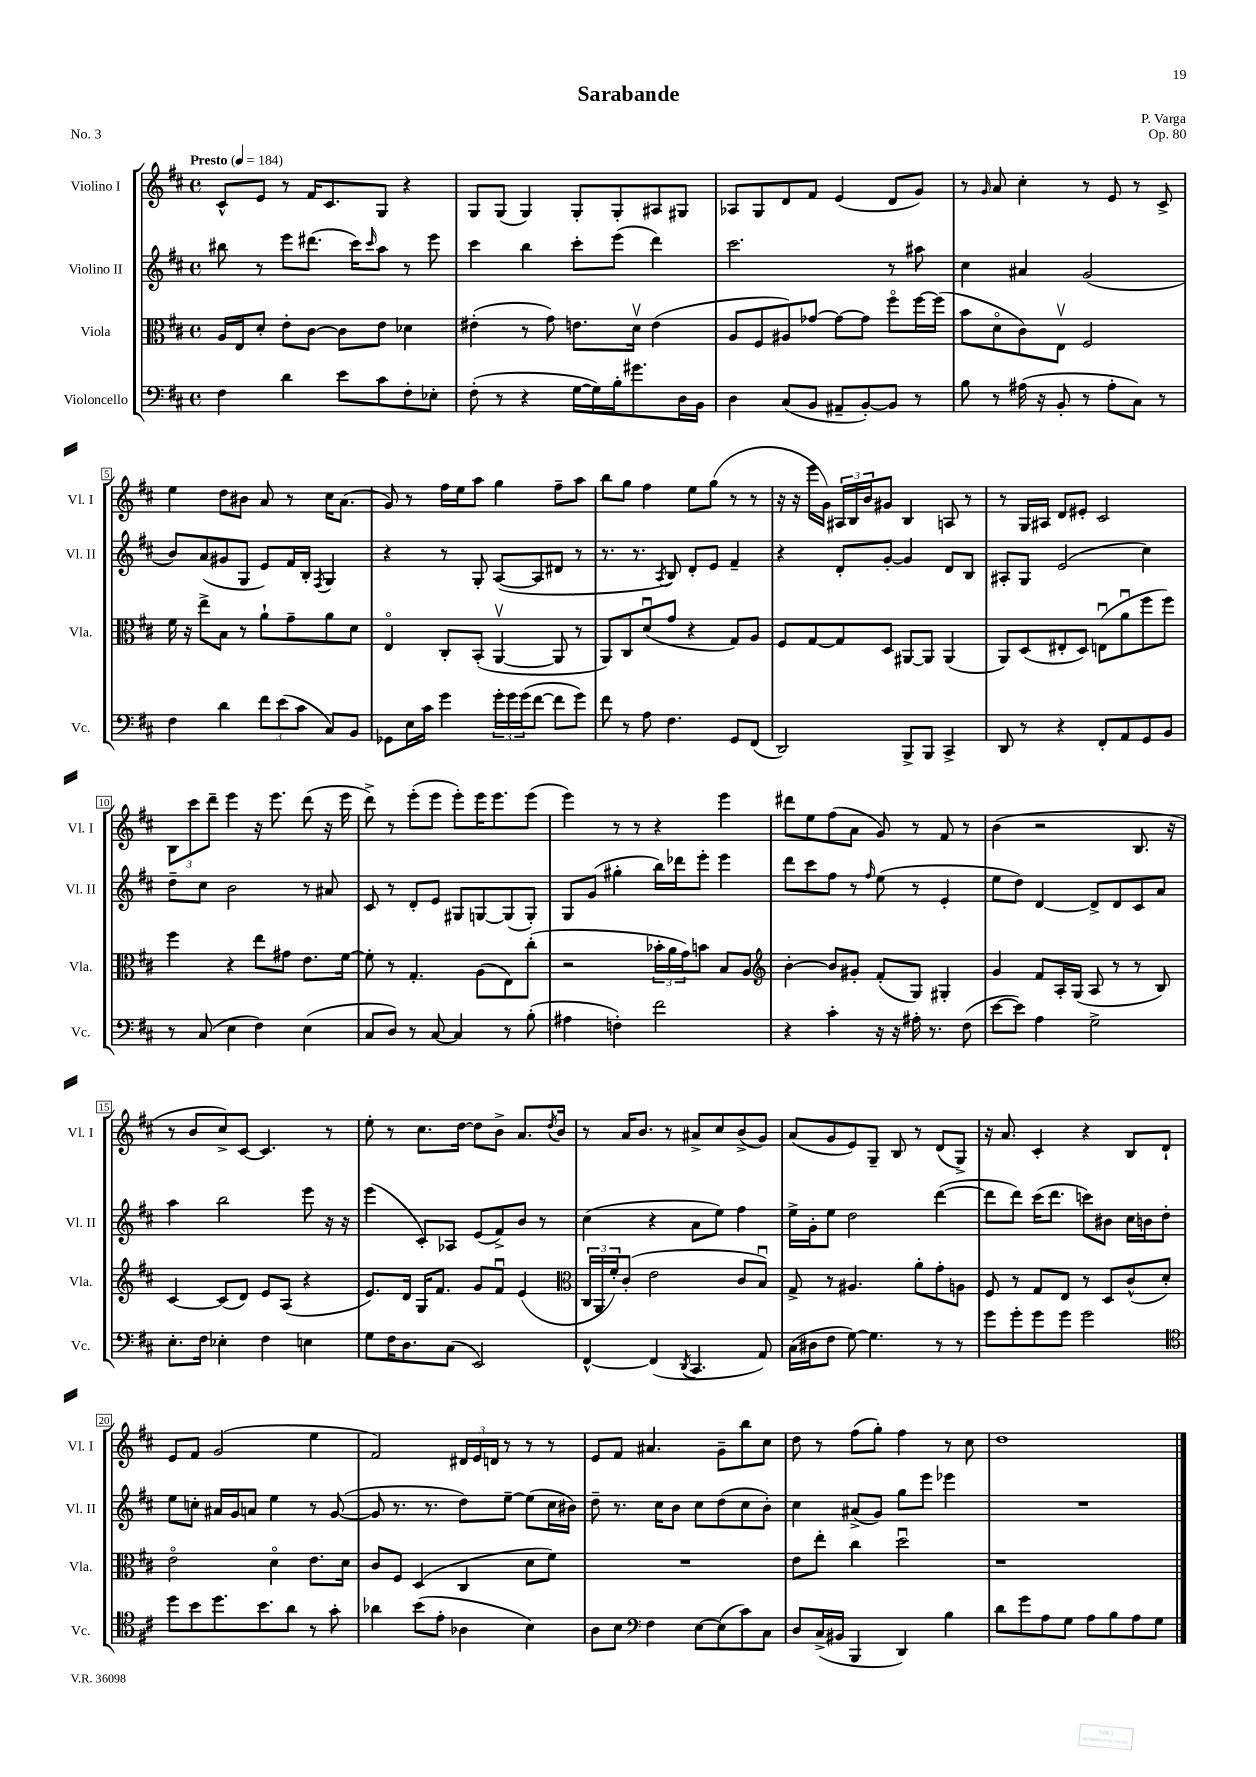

**kern	**kern	**kern	**kern
*part4	*part3	*part2	*part1
*staff4	*staff3	*staff2	*staff1
*I"Violoncello	*I"Viola	*I"Violino II	*I"Violino I
*I'Vc.	*I'Vla.	*I'Vl. II	*I'Vl. I
*clefF4	*clefC3	*clefG2	*clefG2
*k[f#c#]	*k[f#c#]	*k[f#c#]	*k[f#c#]
*M4/4	*M4/4	*M4/4	*M4/4
*met(c)	*met(c)	*met(c)	*met(c)
*MM184	*MM184	*MM184	*MM184
=1	=1	=1	=1
!	!	!	!LO:TX:a:B:t=Presto
4F#\	16A/LL	8bb#X\	8c#^^/L
.	16E/J	.	.
.	8d'/J	8r	8e/J
4d\	8e'\L	8eee\L	8r
.	[8c#\J	(8.ddd#X\J	16f#/KL
.	.	.	8.c#/
8e\L	8c#\L]	.	.
.	.	16ccc#\KL)	.
.	.	16qqccc#/	.
8c#\	8e\J	8aa\J	8G/J
8F#'\	4d-X\	8r	4r
8E-X'\J	.	8eee\	.
=2	=2	=2	=2
(8F#'\	(4e#X'\	4ccc#\	8G/L
8r	.	.	(8G/J
4r	8r	4bb\	4G/)
.	8g\)	.	.
[16G\LL	8.en\L	8ccc#'\L	8G'/L
16G\])	.	.	.
16B'\J	.	(8eee\J	8G'/
8.g#X\	16dv\Jk	.	.
.	(4e\	4ddd\)	8A#X/
16D\L	.	.	8G#X/J
16BB\JJ	.	.	.
=3	=3	=3	=3
4D\	8A/L	2.ccc#\	8A-X/L
.	8F#/	.	8G/
(8C#/L	8A#X/)	.	8d/
8BB/J	[8g-X/J	.	8f#/J
8AA#X~/L	8g-\L_	.	(4e/
[8BB'/)	8g-\J]	.	.
8BB/J]	8ff#\L	8r	8d/L
8r	[16ff#\L	8aa#X\	8g/J)
.	(16ff#\JJ]	.	.
=4	=4	=4	=4
8B\	8b\L	4cc#\	8r
.	.	.	16qqg/
8r	8d\	.	8a/
(16A#X\	8c#\)	4a#X/	4cc#'\
16r	.	.	.
8BB'/	8Ev\J	.	.
8r	2F#/	(2g/	8r
8A#'\L	.	.	8e/
8C#\J)	.	.	8r
8r	.	.	8c#^/
!!LO:LB:g=z
=5	=5	=5	=5
4F#\	16f#\	8b/L)	4ee\
.	16r	.	.
.	8ee^\L	(8a/	.
4d\	8B\J	8g#X/	8dd\L
.	8r	8G/J	8b#X\J
12f#\L	8a`\L	8e/L)	8a/
(12e\	.	.	.
.	8g~\	16f#/L	8r
12c#\J	.	.	.
.	.	16B'/JJ	.
.	.	8qF#/	.
8C#/L)	8a\	4G/	16cc#\KL
.	.	.	(8.a\J
8BB/J	8d\J	.	.
=6	=6	=6	=6
8GG-X\L	4E/	4r	8g/)
16E\L	.	.	8r
16c#\JJ	.	.	.
4g\	8C#'/L	8r	16ff#\LL
.	.	.	16ee\J
.	(8BB'/J	8G'/	8aa\J
24g'\LL	[4AAv/	([8A/L	4gg\
24g\	.	.	.
(24g\J	.	.	.
[8f#\J	.	8A/]	.
8f#\L]	8AA/]	8d#X/J	8ff#~\L
8g\J)	8r	8r	8aa\J
=7	=7	=7	=7
8f#\	8AA/L)	8.r	8bb\L
8r	8C#/	.	8gg\J
.	.	8.r	.
8A\	(8du/	.	4ff#\
.	.	8qA/	.
4.F#\	8g/J	8B/)	.
.	4r	8d'/L	8ee\L
.	.	8e/J	(8gg\J
8GG/L	8G/L)	4f#~/	8r
(8FF#/J	8A/J	.	8r
=8	=8	=8	=8
2DD/)	8F#/L	4r	16r
.	.	.	16r
.	[8G/	.	16eee\LL
.	.	.	16g\JJ)
.	8G/]	8d'/L	24A#X/LL
.	.	.	24B/
.	.	.	24b/J
.	8D/J	[8g'/J	8g#X/J
8BBB^/L	[8AA#X/L	4g/]	4B/
8BBB/J	8AA#/J]	.	.
4CC#^/	(4AA#/	8d/L	8An/
.	.	8B/J	8r
=9	=9	=9	=9
8DD/	8AA/L)	8A#X'/L	8r
8r	(8D/	8G/J	16G/LL
.	.	.	16A#X/JJ
4r	8E#X'/	(2e/	8d/L
.	8D/J)	.	8e#X'/J
8FF#'/L	(8Enu\L	.	2c#/
8AA/	8au\	.	.
8GG/	8ff#\	4cc#\)	.
8BB/J	8ff#\J)	.	.
!!LO:LB:g=z
=10	=10	=10	=10
8r	4ff#\	8dd~\L	12B\L
.	.	.	12ccc#\
(8C#/	.	8cc#\J	.
.	.	.	12ddd~\J
4E\	4r	2b\	4eee\
4F#\)	8ee\L	.	16r
.	.	.	8.eee\
.	8g#X\J	.	.
(4E\	8.e\L	8r	(8ddd\
.	.	8a#X/	16r
.	[16f#\Jk	.	16eee\
=11	=11	=11	=11
8C#/L	8f#'\]	8c#/	8ddd^\)
8D/J)	8r	8r	8r
8r	4.G'/	8d'/L	(8eee'\L
[8C#/	.	8e/J	8eee\J
4C#/]	.	8G#X/L	8eee'\L)
.	(8A\L	[8Gn/	16eee\K
.	.	.	8.eee\
8r	8E\)	(8G/]	.
(8B'\	(8cc#'\J	8G'/J)	(8eee\J
=12	=12	=12	=12
4A#X\	2r	8G/L	4eee\)
.	.	(8g/J	.
4Fn'\)	.	4gg#X'\	8r
.	.	.	8r
2f#\	24b-X'\LL	16bb\LL)	4r
.	24a\	.	.
.	.	16ddd-X\J	.
.	24g\J)	.	.
.	8bn\J	8eee'\J	.
.	8B/L	4eee\	4eee\
.	8A/J	.	.
=13	=13	=13	=13
*	*clefG2	*	*
4r	[4b'\	8ddd\L	8ddd#X\L
.	.	8ccc#\	8ee\
4c#'\	8b/L]	8ff#\J	(8ff#\
.	8g#X'/J	8r	8a\J
.	.	16qqff#/	.
16r	(8f#'/L	(8ee\	8g/)
16r	.	.	.
16A#X'\	8G/J)	8r	8r
8.r	.	.	.
.	4G#X'/	4e'/	8f#/
(8F#\	.	.	8r
=14	=14	=14	=14
[8e\L	4g/	8ee\L	(4b\
8e\J])	.	8dd\J)	.
4A\	8f#/L	[4d/	2r
.	16A'/L	.	.
.	(16G/JJ	.	.
2G^\	8A/	8d^/L]	.
.	8r	8d/	.
.	8r	8c#/	8.B/
.	8B/)	8a/J	.
.	.	.	16r
!!LO:LB:g=z
=15	=15	=15	=15
8.E'\L	[4c#/	4aa\	8r
.	.	.	8b/L
16F#\Jk	.	.	.
4E-X'\	(8c#/L]	2bb\	8cc#^/)
.	8d/J)	.	[8c#/J
4F#\	8e/L	.	4.c#/]
.	(8A/J	.	.
4En\	4r	8eee\	.
.	.	16r	8r
.	.	16r	.
=16	=16	=16	=16
8G\L	8.e/L)	(4eee\	8ee'\
16F#\K	.	.	8r
8.D\	16d/Jk	.	.
.	16G/KL	8c#'/L)	8.cc#\L
.	8.f#/J	.	.
(8C#\J	.	8A-X/J	.
.	.	.	[16dd\Jk
2EE/)	8g/L	(8e/L	8dd\L]
.	8f#u/J	8f#^/)	8b^\J
.	(4e/	8b/J	8.a/L
.	.	8r	.
.	.	.	8qdd/
.	.	.	16b/Jk
=17	=17	=17	=17
*	*clefC3	*	*
[4FF#^^/	24C#/LL	(4cc#\	8r
.	24AA/	.	.
.	24f#'/J)	.	.
.	(8c#'/J	.	16a/KL
.	.	.	8.b/J
(4FF#/]	2e\	4r	.
.	.	.	8r
8qDD/	.	.	.
4.CC#/	.	8a\L	8a#X^/L
.	.	8ee\J)	8cc#/
.	8c#/L	4ff#\	(8b^/
8AA/)	8Bu/J)	.	8g/J)
=18	=18	=18	=18
(16C#\LL	8G^/	16ee^\LL	(8a/L
16D#X\J	.	16g'\J	.
8F#\J	8r	8ee\J	8g/
[8G\)	4.A#X/	2dd\	8e/)
4.G\]	.	.	8G~/J
.	.	.	8B/
.	8a'\L	.	8r
8r	8g'\	([4ddd\	(8d/L
8r	8An\J	.	8G^/J)
=19	=19	=19	=19
8g\L	8F#/	8ddd\L]	16r
.	.	.	8.a/
8g'\	8r	8ddd\J)	.
8g\	8G/L	(16ccc#\KL	4c#'/
.	.	8.ddd\J	.
8g\J	8E/J	.	.
2g\	8r	8cccn\L)	4r
.	8D/L	8b#X\J	.
.	(8c#^^/	16cc#\LL	8B/L
.	.	16bn\J	.
.	8d'/J)	8dd'\J	8d`/J
!!LO:LB:g=z
=20	=20	=20	=20
*clefC4	*	*	*
8dd\L	2e\	8ee\L	8e/L
8b\	.	8ccn'\J	8f#/J
8.dd\	.	16a#X/LL	(2g/
.	.	16g/J	.
.	.	8an/J	.
8.b\	.	.	.
.	4d\	4ee\	.
8a\J	.	.	.
8r	8.e\L	8r	4ee\
8g'\	.	([8g/	.
.	16d\Jk	.	.
=21	=21	=21	=21
4a-X\	8c#/L	8g/]	2f#/)
.	8F#/J	8.r	.
(8b\L	(4D/	.	.
.	.	8.r	.
8e'\J	.	.	.
4A-X\	4C#/	8dd\L)	24d#X/LL
.	.	.	24e/
.	.	.	24dn/JJ
.	.	[8ee~\J	8r
4B\)	8d\L	(8ee\L]	8r
.	8f#\J)	16cc#\L	8r
.	.	16b#X\JJ)	.
=22	=22	=22	=22
8A\L	1r	8dd~\	8e/L
8B\J	.	8.r	8f#/J
*clefF4	*	*	*
4F#\	.	.	4.a#X/
.	.	16cc#\KL	.
.	.	8b\J	.
[8E\L	.	8cc#\L	.
(8E\]	.	(8dd\	8g~\L
8c#\)	.	8cc#\	8bb\
8C#\J	.	8b'\J)	8cc#\J
=23	=23	=23	=23
8D/L	8e\L	4cc#\	8dd\
(16C#^/L	8ee'\J	.	8r
16BB#X/JJ	.	.	.
4BBB/	4cc#\	(8a#X^/L	(8ff#\L
.	.	8g/J)	8gg'\J)
4DD/)	2ddu\	8gg\L	4ff#\
.	.	8eee\J	.
4B\	.	4eee-X\	8r
.	.	.	8cc#\
=24	=24	=24	=24
8d\L	1r	1r	1dd
8g\	.	.	.
8A\	.	.	.
8G\J	.	.	.
8A\L	.	.	.
8B\	.	.	.
8A\	.	.	.
8G\J	.	.	.
==	==	==	==
*-	*-	*-	*-
